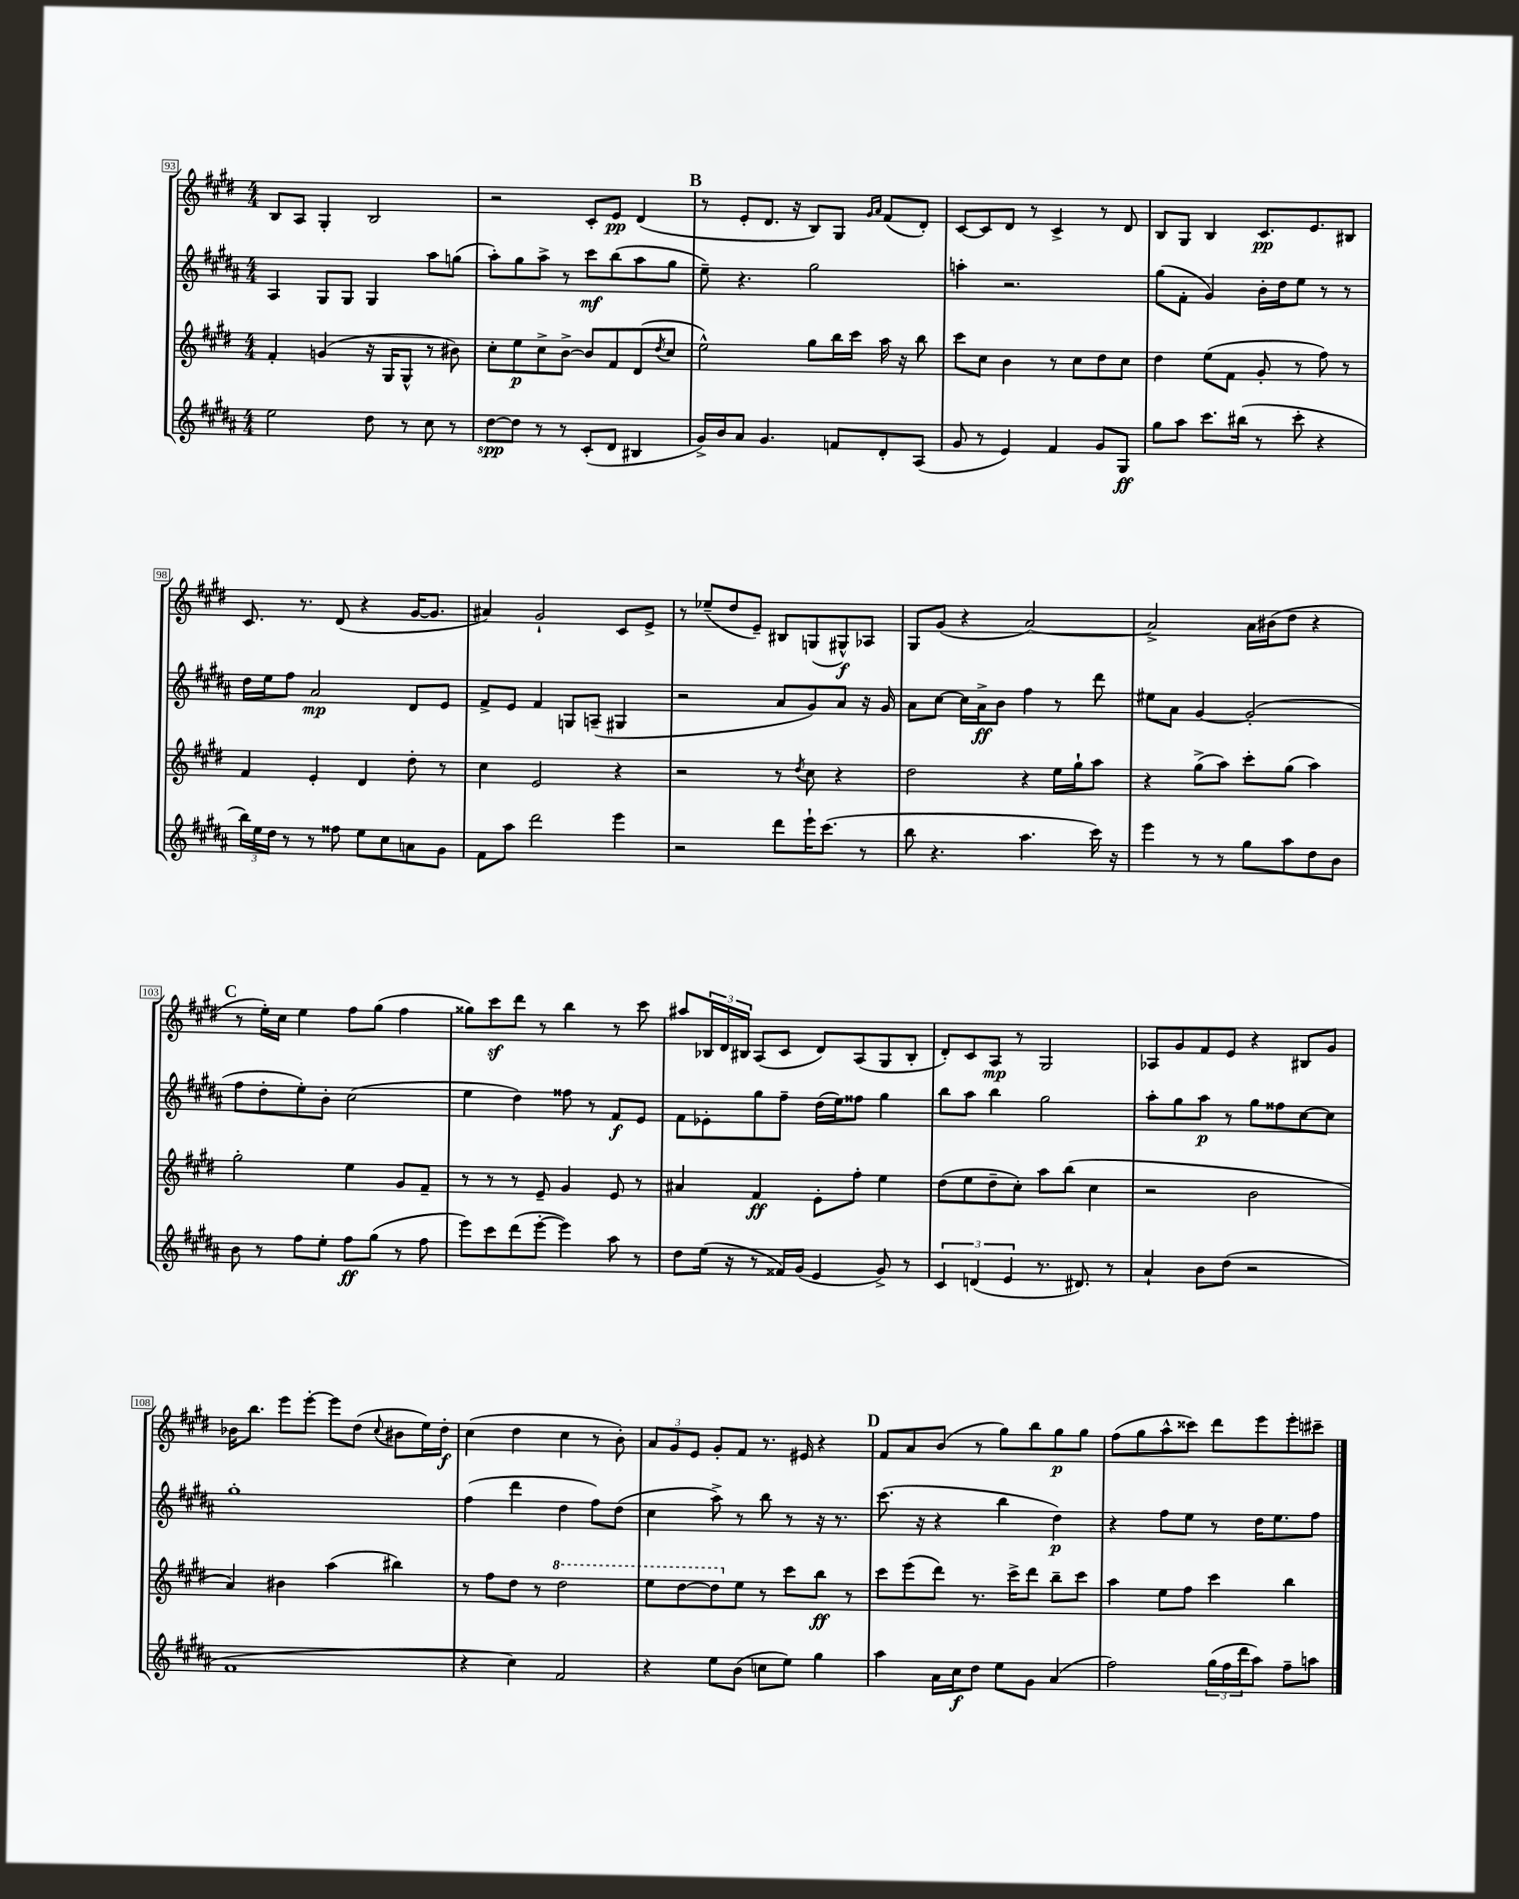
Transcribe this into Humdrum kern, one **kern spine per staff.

**kern	**kern	**kern	**kern
*staff4	*staff3	*staff2	*staff1
*clefG2	*clefG2	*clefG2	*clefG2
*k[f#c#g#d#a#]	*k[f#c#g#d#]	*k[f#c#g#d#a#]	*k[f#c#g#d#]
*M4/4	*M4/4	*M4/4	*M4/4
2ee	4f#'	4A#	8B
.	.	.	8A
.	(4g	8G#	4G#'
.	.	8G#	.
8dd#	16r	4G#	2B
.	16G#	.	.
8r	8G#^^	.	.
8cc#	8r	8aa#	.
8r	8b#)	(8gg	.
=	=	=	=
[8dd#	8cc#'	8aa#')	2r
8dd#]	8ee	8gg#	.
8r	8cc#^	8aa#^	.
8r	[8b^	8r	.
(8c#'	8b]	8ccc#	8c#'
8d#	8f#	(8bb	8e
4B#	(8d#	8aa#	(4d#
.	8qdd#	.	.
.	8cc#	8gg#	.
=	=	=	=
16g#^)	2ee^^)	8ee~)	8r
16b	.	.	.
8a#	.	4.r	8e'
4.g#	.	.	8.d#
.	.	.	16r
.	8gg#	2gg#	8B)
8f	16bb	.	8G#
.	16ccc#	.	.
.	.	.	16qqg#
.	.	.	16qqa
8d#'	16aa	.	(8f#
.	16r	.	.
(8A#	8bb	.	8d#')
=	=	=	=
8g#	8ccc#	4aa'	[8c#
8r	8cc#	.	8c#]
4e)	4b	2.r	8d#
.	.	.	8r
4f#	8r	.	4c#^
.	8cc#	.	.
8g#	8dd#	.	8r
8G#	8cc#	.	8d#
=	=	=	=
8gg#	4dd#	(8gg#	8B
8aa#	.	8f#'	8G#
8.ccc#	(8ee	4g#)	4B
.	8f#	.	.
(16bb#	.	.	.
8r	8g#'	16b'	8.c#
.	.	16dd#	.
8ccc#'	8r	8ee	.
.	.	.	8.e
4r	8ff#)	8r	.
.	8r	8r	8B#
=	=	=	=
24bb)	4f#	16dd#	8.c#
24ee	.	.	.
.	.	16ee	.
24dd#	.	.	.
8r	.	8ff#	.
.	.	.	8.r
8r	4e'	2a#	.
8ff##	.	.	(8d#
8ee	4d#	.	4r
8cc#	.	.	.
8a	8dd#'	8d#	[16g#
.	.	.	8.g#]
8g#	8r	8e	.
=	=	=	=
8f#	4cc#	8f#^	4a#)
8aa#	.	8e	.
2ddd#	2e	4f#	2g#`
.	.	8G	.
.	.	(8A~	.
4eee	4r	4G#	8c#
.	.	.	8e^
=	=	=	=
2r	2r	2r	8r
.	.	.	(8ee-~
.	.	.	8dd#
.	.	.	8e~)
8ddd#	8r	8a#	8B#
.	8qdd#	.	.
16eee`	8cc#	8g#)	(8G
(8.ccc#	.	.	.
.	4r	8a#	8G#^^)
8r	.	16r	8A-
.	.	16g#	.
=	=	=	=
8bb	2dd#	8a#	8G#
4.r	.	[8cc#	(8g#
.	.	16cc#]	4r
.	.	16a#^	.
.	.	8b	.
4.aa#	4r	4ff#	[2a)
.	16ee	8r	.
.	16gg#`	.	.
16ccc#)	8aa	8ddd#	.
16r	.	.	.
=	=	=	=
4eee	4r	8ee#	2a^]
.	.	8a#	.
8r	(8gg#^	[4g#	.
8r	8aa)	.	.
8gg#	8ccc#'	(2g#']	16a
.	.	.	(16b#
8aa#	(8gg#	.	8dd#
8dd#	4aa)	.	4r
8b	.	.	.
=	=	=	=
8b	2gg#'	8ff#	8r
8r	.	8dd#'	16ee')
.	.	.	16cc#
8ff#	.	8ee')	4ee
8ee'	.	8b'	.
8ff#	4ee	(2cc#	8ff#
(8gg#	.	.	(8gg#
8r	8g#	.	4ff#
8ff#	8f#~	.	.
=	=	=	=
8eee)	8r	4ee	8gg##)
8ccc#	8r	.	8ccc#
(8ddd#	8r	4dd#)	8ddd#
[8eee'	8e~	.	8r
4eee])	4g#	8ff##	4bb
.	.	8r	.
8aa#	8e	8f#	8r
8r	8r	8e	8ccc#
=	=	=	=
8dd#	4a#	8f#	8aa#
(16ee	.	8e-'	24B-
.	.	.	24d#
16r	.	.	.
.	.	.	24B#
8r	4f#	8gg#	(8A
16f##)	.	8ff#~	8c#
(16g#	.	.	.
4e	8e'	(16dd#	8d#)
.	.	16ee)	.
.	8ff#'	8ff##	(8A
8g#^)	4ee	4gg#	8G#
8r	.	.	8B#'
=	=	=	=
6c#	(8dd#	8bb	8d#')
.	8ee	8aa#	8c#
(6d	.	.	.
.	8dd#~	4bb	8A
6e	.	.	.
.	8cc#')	.	8r
8.r	8aa	2gg#	2G#
.	(8bb	.	.
8.d#)	.	.	.
.	4cc#	.	.
8r	.	.	.
=	=	=	=
4a#`	2r	8aa#'	8A-
.	.	8gg#	8g#
8b	.	8aa#	8f#
(8dd#	.	8r	8e
2r	2b	8gg#	4r
.	.	8ff##	.
.	.	[8cc#	8B#
.	.	8cc#]	8g#
=	=	=	=
1f#	4a)	1gg#'	16b-
.	.	.	8.bb
.	4b#	.	8eee
.	.	.	[8eee'
.	(4aa	.	8eee]
.	.	.	(8dd#
.	.	.	8qqcc#
.	4bb#)	.	8b#
.	.	.	16ee)
.	.	.	16dd#'
=	=	=	=
4r	8r	(4ff#	(4cc#
.	8ff#	.	.
4cc#)	8dd#	4ddd#	4dd#
.	8r	.	.
2f#	2ddd#	4dd#	4cc#
.	.	8ff#)	8r
.	.	(8dd#	8b')
=	=	=	=
4r	8eee	4cc#	12a
.	.	.	12g#
.	[8ddd#	.	.
.	.	.	12e
8ee	8ddd#]	8aa#^)	8g#'
(8b	8ee	8r	8f#
8cc	8r	8bb	8.r
8ee)	8ccc#	8r	.
.	.	.	16e#
4gg#	8bb	16r	4r
.	.	8.r	.
.	8r	.	.
=	=	=	=
4aa#	8ccc#	(8.ccc#	8f#
.	(8eee	.	8a
.	.	16r	.
16a#	8ddd#)	4r	(8b
16cc#	.	.	.
8dd#	8.r	.	8r
8ee	.	4bb	8gg#)
.	16ccc#^	.	.
8g#	8ddd#	.	8bb
(4a#	8bb~	4dd#)	8gg#
.	8ccc#	.	8gg#
=	=	=	=
2ff#)	4aa	4r	(8ff#
.	.	.	8gg#
.	8ee	8ff#	8aa^^
.	8ff#	8ee	8ccc##)
(24gg#	4ccc#	8r	8ddd#
24ff#	.	.	.
24ddd#	.	.	.
8aa#)	.	16dd#	8eee
.	.	8.ee	.
8ff#~	4bb	.	8eee'
8aa	.	8ff#	8ccc#~
==	==	==	==
*-	*-	*-	*-
